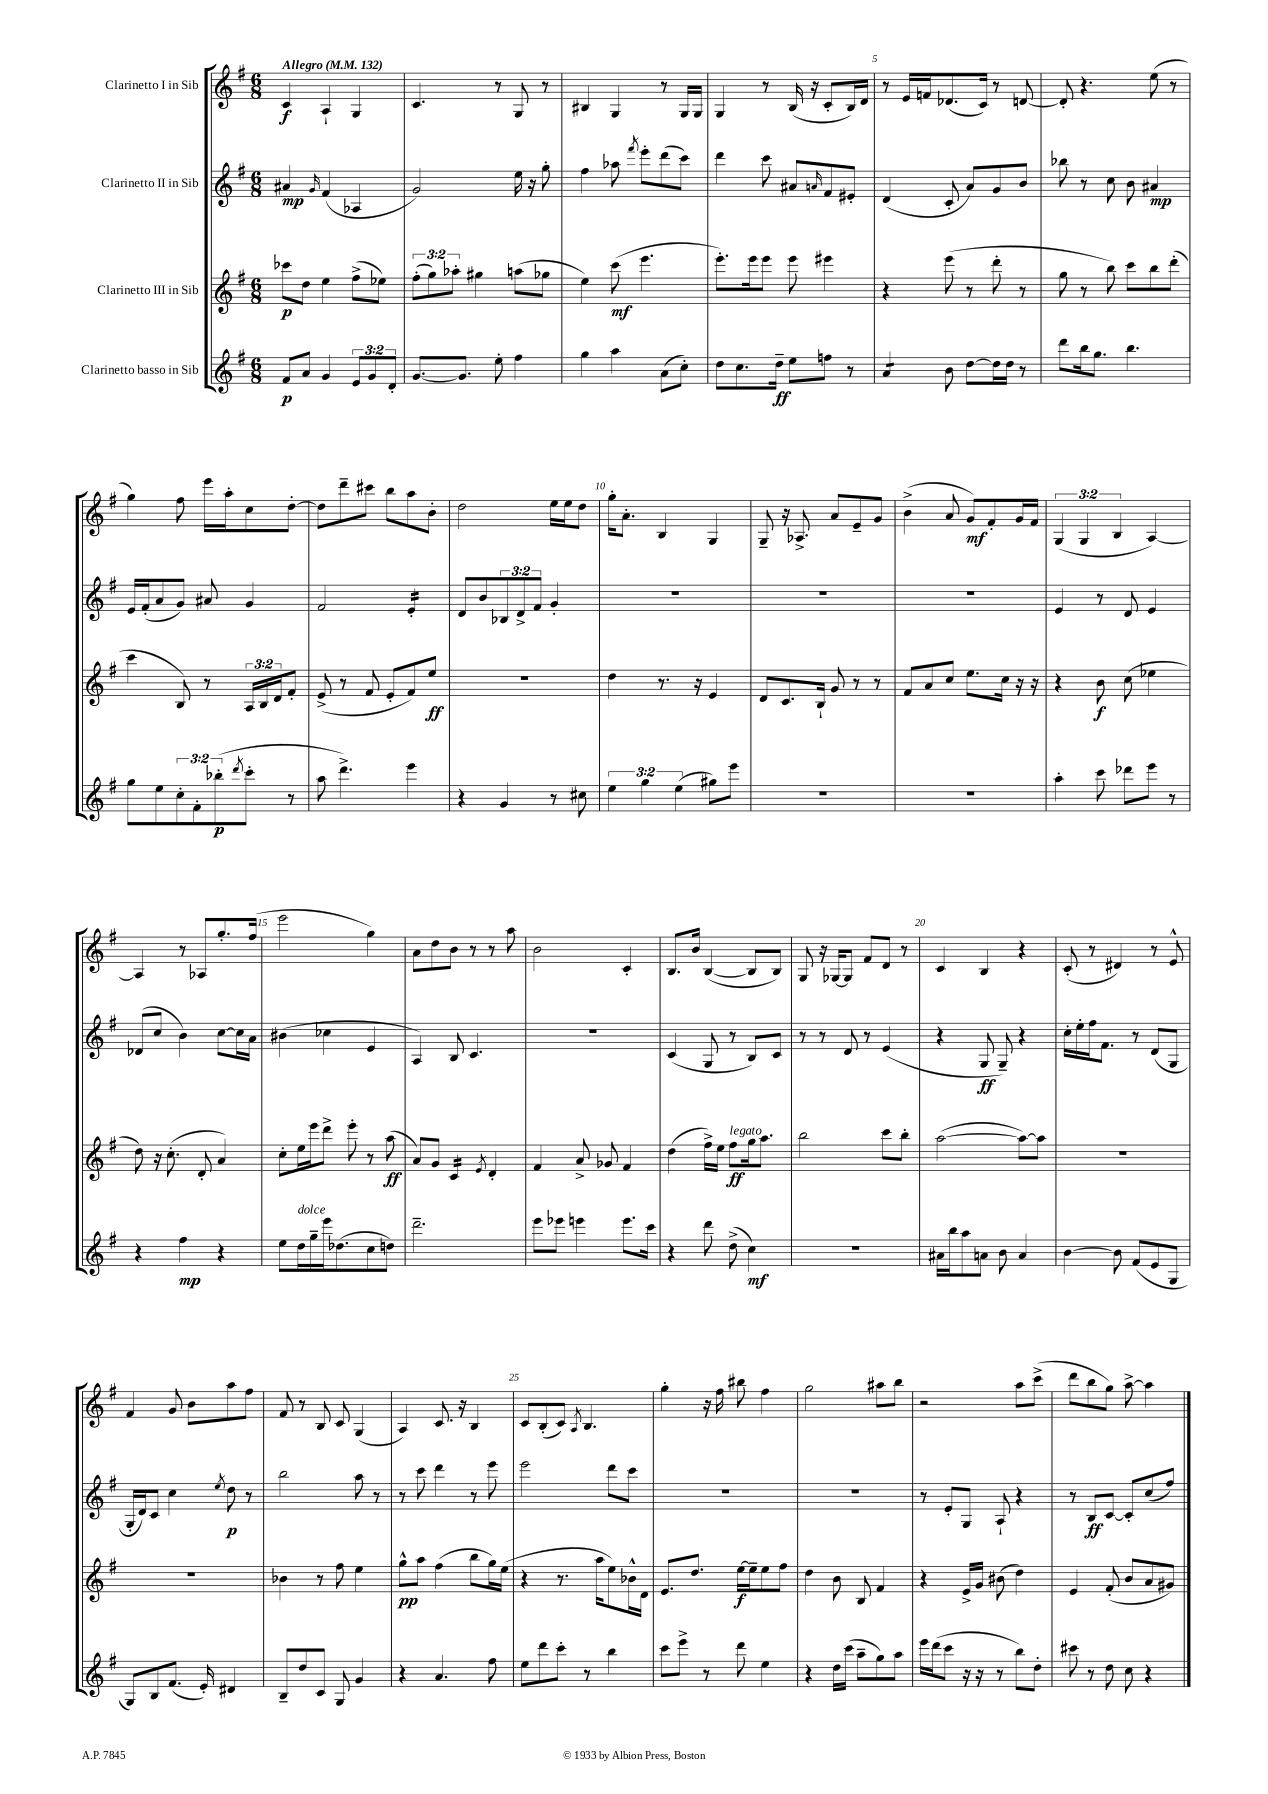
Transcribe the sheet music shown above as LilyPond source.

<<
\new StaffGroup <<
\new Staff = "s0" \with { instrumentName = "Clarinetto I in Sib" } {
    \clef treble \key g \major \numericTimeSignature \time 6/8 \override Staff.TupletNumber.text = #tuplet-number::calc-fraction-text \tempo "Allegro" 4 = 132
    c'4\f a4-! g4 |
    c'4. r8 g8 r8 |
    bis4 g4 r8 g16 g16 |
    g4 r8 b16( r16 c'8-. b16) d'16 |
    r8 e'16 f'16 des'8.( c'16) r8 d'8~ |
    d'8-. r4. e''8( r8 |
    g''4) fis''8 e'''16 a''16-. c''8 d''8~-. |
    d''8 d'''8-- cis'''8 b''8 a''8 b'8-. |
    d''2 e''16 e''16 d''8 |
    g''16-. a'8.-. b4 g4 |
    g8-- r16 aes8.-> a'8 e'8-- g'8 |
    b'4->( a'8 g'8\mf) fis'8-. g'16 fis'16 |
    \tuplet 3/2 { g4( g4 b4 } a4~) |
    a4 r8 aes8 g''8.-. fis''16( |
    e'''2 g''4) |
    a'8 d''8 b'8 r8 r8 a''8 |
    b'2 c'4-. |
    b8. b'16 b4~( b8 b8) |
    g8 r16 ges16~ ges8 fis'8 d'8 r8 |
    c'4 b4 r4 |
    c'8-.( r8 dis'4) r8 e'8-^ |
    fis'4 g'8 b'8 a''8 fis''8 |
    fis'8 r8 b8 c'8 g4( |
    a4) c'8. r16 b4 |
    c'8 b8-.( c'8) \acciaccatura { a8 } b4. |
    g''4-. r16 fis''16 bis''8 fis''4 |
    g''2 ais''8 b''8 |
    r2 a''8 c'''8->( |
    d'''8 b''8 g''8) a''8~-> a''4 \bar "|." |
}
\new Staff = "s1" \with { instrumentName = "Clarinetto II in Sib" } {
    \clef treble \key g \major \numericTimeSignature \time 6/8 \override Staff.TupletNumber.text = #tuplet-number::calc-fraction-text
    ais'4\mp \grace { g'16 } fis'4( aes4 |
    g'2) e''16 r16 g''8-. |
    fis''4 aes''8 \acciaccatura { fis'''8 } e'''8-. d'''8( c'''8) |
    d'''4 c'''8 ais'8 \grace { a'16 } fis'8 eis'8-. |
    d'4( c'8-. a'8) g'8 b'8 |
    bes''8 r8 c''8 b'8 ais'4\mp |
    e'16 fis'16-.( a'8 g'8) ais'8 g'4 |
    fis'2 e'4:16-. |
    d'8 b'8 \tuplet 3/2 { bes8 d'8-> fis'8 } g'4-. |
    R2. |
    R2. |
    R2. |
    e'4 r8 d'8 e'4 |
    des'8( c''8 b'4) c''8~ c''16 a'16 |
    bis'4( ces''4 e'4 |
    a4) b8 c'4. |
    R2. |
    c'4( g8 r8 b8) c'8 |
    r8 r8 d'8 r8 e'4( |
    r4 g8\ff g8--) r4 |
    c''16-. e''16-. fis''16 fis'8. r8 d'8( g8 |
    g16-. d'16) c'8 c''4 \acciaccatura { e''8 } d''8\p r8 |
    b''2 a''8 r8 |
    r8 c'''8 d'''4 r8 e'''8 |
    e'''2 d'''8 c'''8 |
    R2. |
    R2. |
    r8 e'8-. g8 a8-! r4 |
    r8 b8\ff c'8~ c'8-. c''8( fis''8) \bar "|." |
}
\new Staff = "s2" \with { instrumentName = "Clarinetto III in Sib" } {
    \clef treble \key g \major \numericTimeSignature \time 6/8 \override Staff.TupletNumber.text = #tuplet-number::calc-fraction-text
    ces'''8\p d''8 e''4 fis''8->( ees''8) |
    \tuplet 3/2 { fis''8-.( g''8) aes''8-. } gis''4 a''8( ges''8 |
    e''4) c'''8\mf( e'''4. |
    e'''8.-.) e'''16 e'''8 e'''8 eis'''4 |
    r4 e'''8( r8 d'''8-. r8 |
    g''8 r8 b''8) c'''8 b''8 d'''8-.( |
    c'''4 b8) r8 \tuplet 3/2 { a16 b16 d'16 } fis'8-. |
    e'8->( r8 fis'8 e'8-. fis'8) e''8\ff |
    R2. |
    d''4 r8. r16 e'4 |
    d'8 c'8. b16-! g'8 r8 r8 |
    fis'8 a'8 c''8 e''8. c''16 r16 r16 |
    r4 b'8\f c''8( ees''4 |
    d''8) r16 c''8.-.( d'8-. a'4) |
    c''8-. e''16 e'''16 d'''8-> e'''8-. r8 a''8\ff( |
    a'8) g'8 c'4:16 \acciaccatura { e'8 } d'4-. |
    fis'4 a'8-> ges'8 fis'4 |
    d''4( fis''16->) e''16 fis''8\ff^\markup { \italic "legato" } g''16 a''8. |
    b''2 c'''8 b''8-. |
    a''2~( a''8~) a''8 |
    R2. |
    R2. |
    bes'4 r8 fis''8 e''4 |
    g''8-^\pp a''8 fis''4( b''8 g''16) e''16( |
    r4 r8. a''16 e''8) bes'16-^ d'16 |
    e'8. d''8. e''16~\f e''16-- e''8 fis''8 |
    d''4 b'8 b8 fis'4 |
    r4 e'16-> g'16 bis'8( d''4) |
    e'4 fis'8-.( b'8 a'8 gis'8) \bar "|." |
}
\new Staff = "s3" \with { instrumentName = "Clarinetto basso in Sib" } {
    \clef treble \key g \major \numericTimeSignature \time 6/8 \override Staff.TupletNumber.text = #tuplet-number::calc-fraction-text
    fis'8\p a'8 g'4 \tuplet 3/2 { e'8 g'8 d'8-. } |
    g'8.~ g'8. e''8-. fis''4 |
    g''4 a''4 a'8( c''8-.) |
    d''8 c''8. d''16--\ff e''8 f''8 r8 |
    a'4:8 b'8 d''8~ d''16 d''16 r8 |
    d'''8 b''16 g''8. b''4. |
    g''8 e''8 \tuplet 3/2 { c''8-. fis'8-. bes''8-.\p( } \acciaccatura { d'''8 } c'''8-. r8 |
    a''8 d'''4.->) e'''4 |
    r4 g'4 r8 cis''8 |
    \tuplet 3/2 { e''4 g''4 e''4( } gis''8) e'''8 |
    R2. |
    R2. |
    a''4-. c'''8 des'''8 e'''8 r8 |
    r4 fis''4\mp r4 |
    e''8 d''16^\markup { \italic "dolce" } g''16-- e'''16 des''8.( c''8 d''8) |
    d'''2.-- |
    e'''8 ees'''8 e'''4 e'''8. c'''16 |
    r4 d'''8 d''8->( c''4\mf) |
    R2. |
    ais'16 b''16 a''8 a'8 b'8 a'4 |
    b'4~ b'8 fis'8( e'8 g8 |
    g8) b8 fis'8.( e'16-.) dis'4 |
    b8-- d''8 c'8 g8 g'4 |
    r4 a'4. fis''8 |
    e''8 d'''8 c'''8-. r8 b''4 |
    c'''8 e'''8-> r8 d'''8 e''4 |
    r4 d''16 c'''16( a''8-- g''8) a''8 |
    e'''16 d'''16( c'''8 r16 r16 r8 b''8) d''8-. |
    cis'''8 r8 d''8 c''8 r4 \bar "|." |
}
>>
>>
\layout { \context { \Score \override BarNumber.break-visibility = ##(#f #t #t) barNumberVisibility = #(every-nth-bar-number-visible 5) } }
